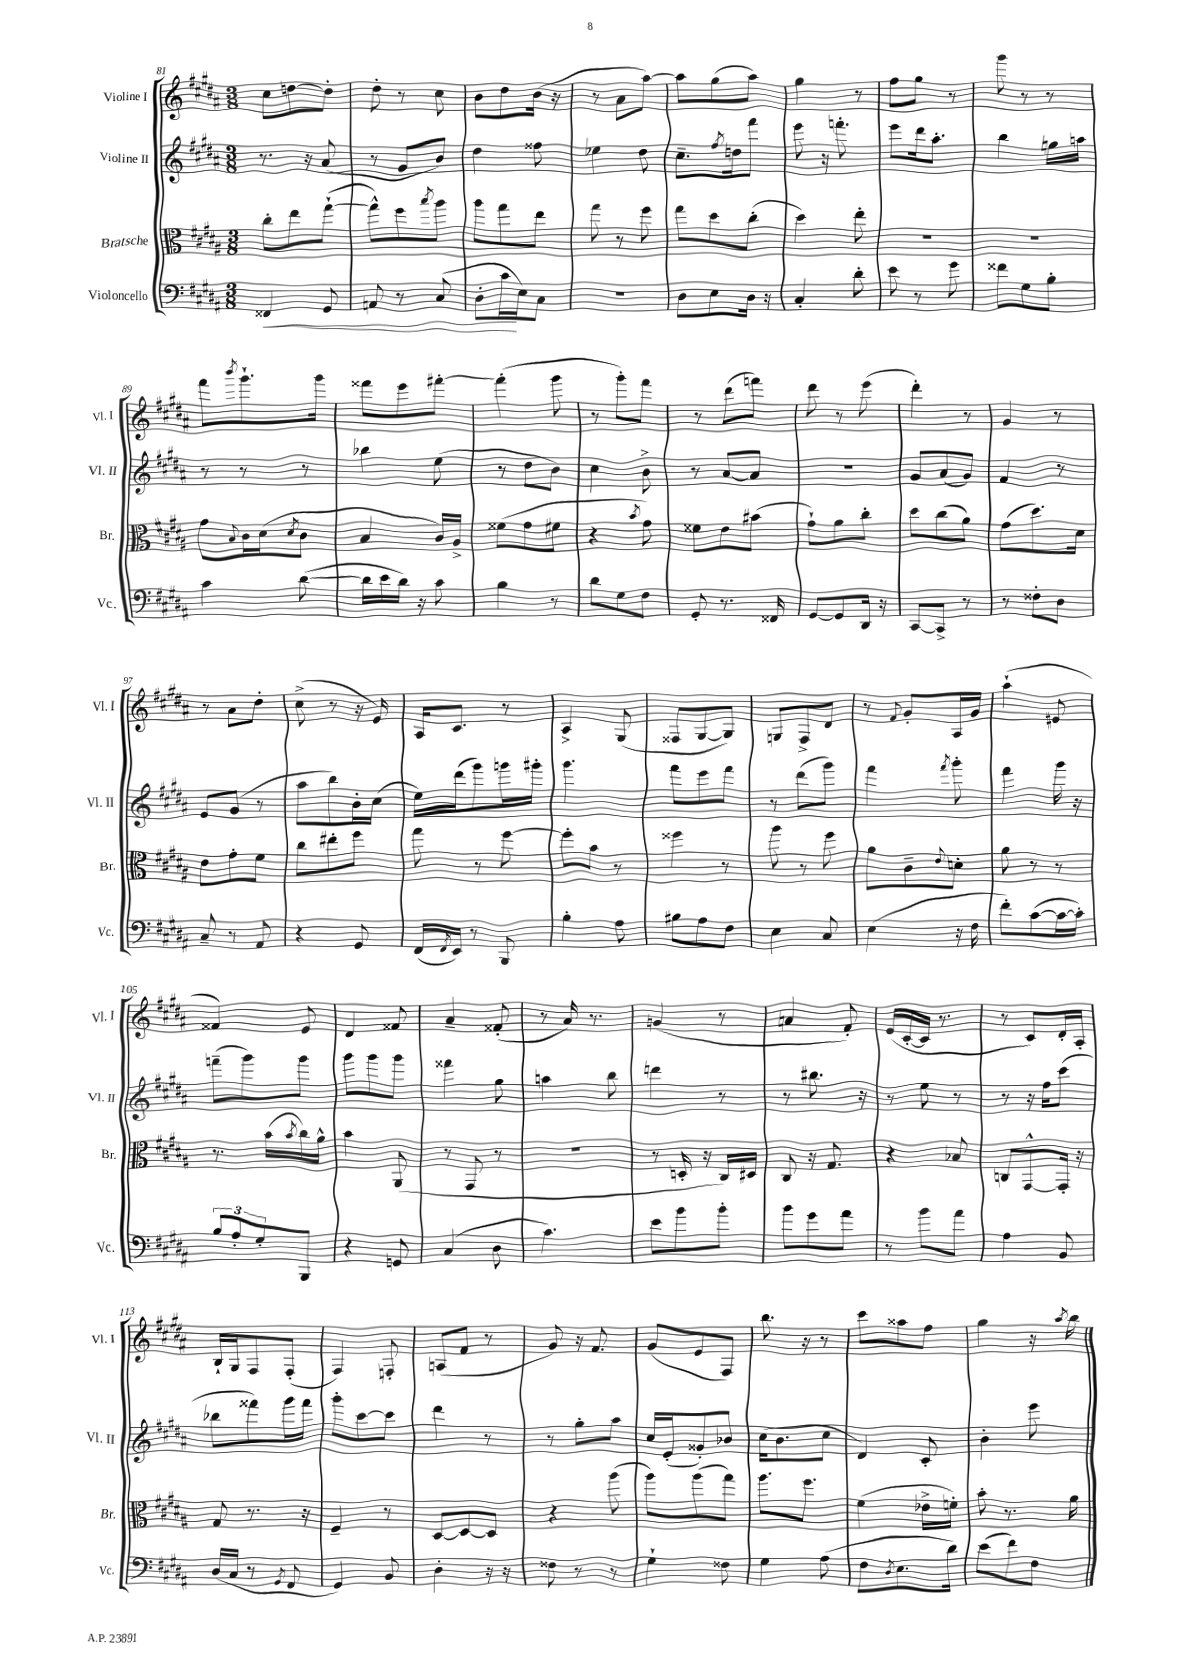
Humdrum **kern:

**kern	**kern	**kern	**kern
*staff4	*staff3	*staff2	*staff1
*clefF4	*clefC3	*clefG2	*clefG2
*k[f#c#g#d#a#]	*k[f#c#g#d#a#]	*k[f#c#g#d#a#]	*k[f#c#g#d#a#]
*M3/8	*M3/8	*M3/8	*M3/8
4FF##	8cc#'	8.r	8cc#
.	8ee	.	[8dd
.	.	16r	.
8GG#	([8gg#`	(8a#	8dd']
=	=	=	=
8AA	8gg#^^])	8r	8dd#'
8r	8ff#	8g#	8r
.	8qbb	.	.
(8C#	8aa#	8b)	8cc#
=	=	=	=
8D#'	8aa#	4dd#	8b
16c#	8gg#	.	8dd#
16E)	.	.	.
8C#	8ee	8ff##	(16b
.	.	.	16r
=	=	=	=
4.r	8gg#	4ee-	8r
.	8r	.	8a#
.	8ff#	8dd#	[8aa#)
=	=	=	=
8D#	8gg#	8.cc#~	8aa#]
8E	8dd#	.	(8gg#
.	.	8qff#	.
.	.	16dd	.
16D#	(8cc#'	8fff#	8aa#)
16r	.	.	.
=	=	=	=
4C#'	4dd#)	8eee	4gg#
.	.	16r	.
.	.	8.fff'	.
8d#'	8ee'	.	8r
=	=	=	=
8e	4.r	8eee	8ff#
8r	.	16ddd#	8gg#
.	.	8.aa#'	.
8g#	.	.	8r
=	=	=	=
8f##	4.r	4bb	8ggg#
8G#	.	.	8r
8B'	.	16gg	8r
.	.	16aa	.
=	=	=	=
4c#	8g#	8r	8fff#
.	8qqB	.	8qbbb
.	16c#	8r	8.ggg#`
.	(16d#	.	.
.	8qd#	.	.
([8d#	8c#	8r	.
.	.	.	16ggg#
=	=	=	=
16d#]	4B	4bb-	8fff##
16e	.	.	.
16d#)	.	.	8eee
16r	.	.	.
8c#	16c#)	(8ee	[8fff#'
.	16A#^	.	.
=	=	=	=
4B	(8f##	8r	(4fff#']
.	8g#	8dd#	.
8r	8f#	8b)	8ggg#
=	=	=	=
8d#	4r	4cc#	8r
8G#	.	.	8ggg#')
.	8qb	.	.
8F#	8g#)	8b^	8fff#
=	=	=	=
8GG#'	8f##	8r	8r
8.r	8e	[8a#	(8ddd#
.	(8b#	8a#]	8fff)
16FF##	.	.	.
=	=	=	=
[8GG#	8g#`)	4.r	8ddd#
8GG#]	8a#	.	8r
16DD#	8cc#'	.	(8eee
16r	.	.	.
=	=	=	=
[8CC#	8dd#	8g#	4ddd#')
8CC#^]	(8cc#	(8a#	.
8r	8a#)	8g#)	8r
=	=	=	=
8r	(8g#	4f#	4g#
8F##'	8.dd#)	.	.
8D#	.	8r	8r
.	16d#	.	.
=	=	=	=
8C#~	8e	8e	8r
8r	8g#'	(8g#	8a#
8AA#	8f#	8r	8dd#'
=	=	=	=
4r	8cc#	8aa#	(8cc#^
.	8ee#'	8bb)	8r
8GG#	8ff#	16b'	16r
.	.	(16cc#	16e)
=	=	=	=
(16FF#	8gg#	16ee)	16A#
8qFF#	.	.	.
16EE)	.	(16ddd#	8.c#
8r	8r	8ggg#)	.
8BBB	[8ff#	16ggg	8r
.	.	16ggg#'	.
=	=	=	=
4B'	8ff#']	4.ggg#	4A#^
.	8b	.	.
8A#	8r	.	(8G#
=	=	=	=
8B#	4ff##	8fff#	8F##
8A#	.	8eee	[8G#
8F#	8r	8fff#	8G#])
=	=	=	=
4E	8aa#	8r	8G
.	8r	(8ddd#	8F#^
8C#	8ff#	8ggg#)	8d#
=	=	=	=
(4E	8a#	4fff#	8r
.	.	.	8qqf#
.	8c#~	.	8g#'
.	8qqe	8qfff#	.
16r	8d'	8ggg#'	16A#
16F#	.	.	16g#
=	=	=	=
8f#')	8a#	4fff#	(4aa#`
([8c#	8r	.	.
16c#_	8r	16ggg#	8e#
16c#'])	.	16r	.
=	=	=	=
12B	8.r	(8fff~	4f##)
12A#'	.	.	.
.	.	8ggg#)	.
12G#'	.	.	.
.	(16b	.	.
.	8qb	.	.
8BBB	16cc#)	8ggg#	8e
.	16a#^^	.	.
=	=	=	=
4r	4b	8ggg#	4d#
.	.	8ggg#	.
8GG	(8AA#	8ggg#	8f##
=	=	=	=
(4C#	8r	4fff##	4a#~
.	8GG#	.	.
8D#	8r	8gg#	(8f##'
=	=	=	=
4.c#)	4.r	4aa	8r
.	.	.	16a#)
.	.	.	8.r
.	.	8bb	.
=	=	=	=
8e	8r	4ddd	(4g
8b	16D'	.	.
.	16r	.	.
8b'	16C#)	8r	8r
.	16D#	.	.
=	=	=	=
8b	8C#	8r	4a
8g#	16r	8.bb#	.
.	8.G#	.	.
8a#	.	.	8f#')
.	.	16r	.
=	=	=	=
8r	4r	8r	(16e
.	.	.	[16c#'
8b	.	8ee	16c#]
.	.	.	8.r
8a#	8B-	8r	.
=	=	=	=
4A#	8C	8r	8r
.	[8GG#^^	16r	8c#)
.	.	16ff#	.
8BB	16GG#']	(8ccc#	16d#'
.	16r	.	16A#'
=	=	=	=
(16D#	8G#	8bb-	16B`
16C#	.	.	16G#
8r	8.r	8fff##)	8F#
8qGG#	.	.	.
8FF#	.	16ggg#	(8F#'
.	16r	16fff##	.
=	=	=	=
4GG#)	4F#~	8ggg#'	4F#)
.	.	[8ccc#	.
8BB	8r	8ccc#]	8F'
=	=	=	=
4D#'	[8D#	4ddd#	(8A
.	8D#_	.	8f#
16r	8D#]	8r	8r
16r	.	.	.
=	=	=	=
8F##	4r	8r	8g#)
8r	.	8gg#'	16r
.	.	.	8.f#
8r	(8aa#	8aa#	.
=	=	=	=
4G#`	8aa#)	16cc#	(8g#
.	.	(16e'	.
.	(8aa#	8g##')	8e
8F##	8gg#)	8b-	8F#)
=	=	=	=
4G#	8.aa#	(16cc#	8.bb
.	.	8.b	.
.	8.ff#	.	16r
(8A#	.	8cc#	8r
=	=	=	=
8F#	(4f#	4d#)	8ccc#
8qD#	.	.	.
8.E	.	.	8aa##
.	16e-^	8c#'	8ff#
16d#)	16f')	.	.
=	=	=	=
(8e	8b'	4b'	4gg#
8f#)	8.r	.	.
8F#	.	8eee	16r
.	.	.	8qaa#
.	16a#	.	16bb
==	==	==	==
*-	*-	*-	*-
